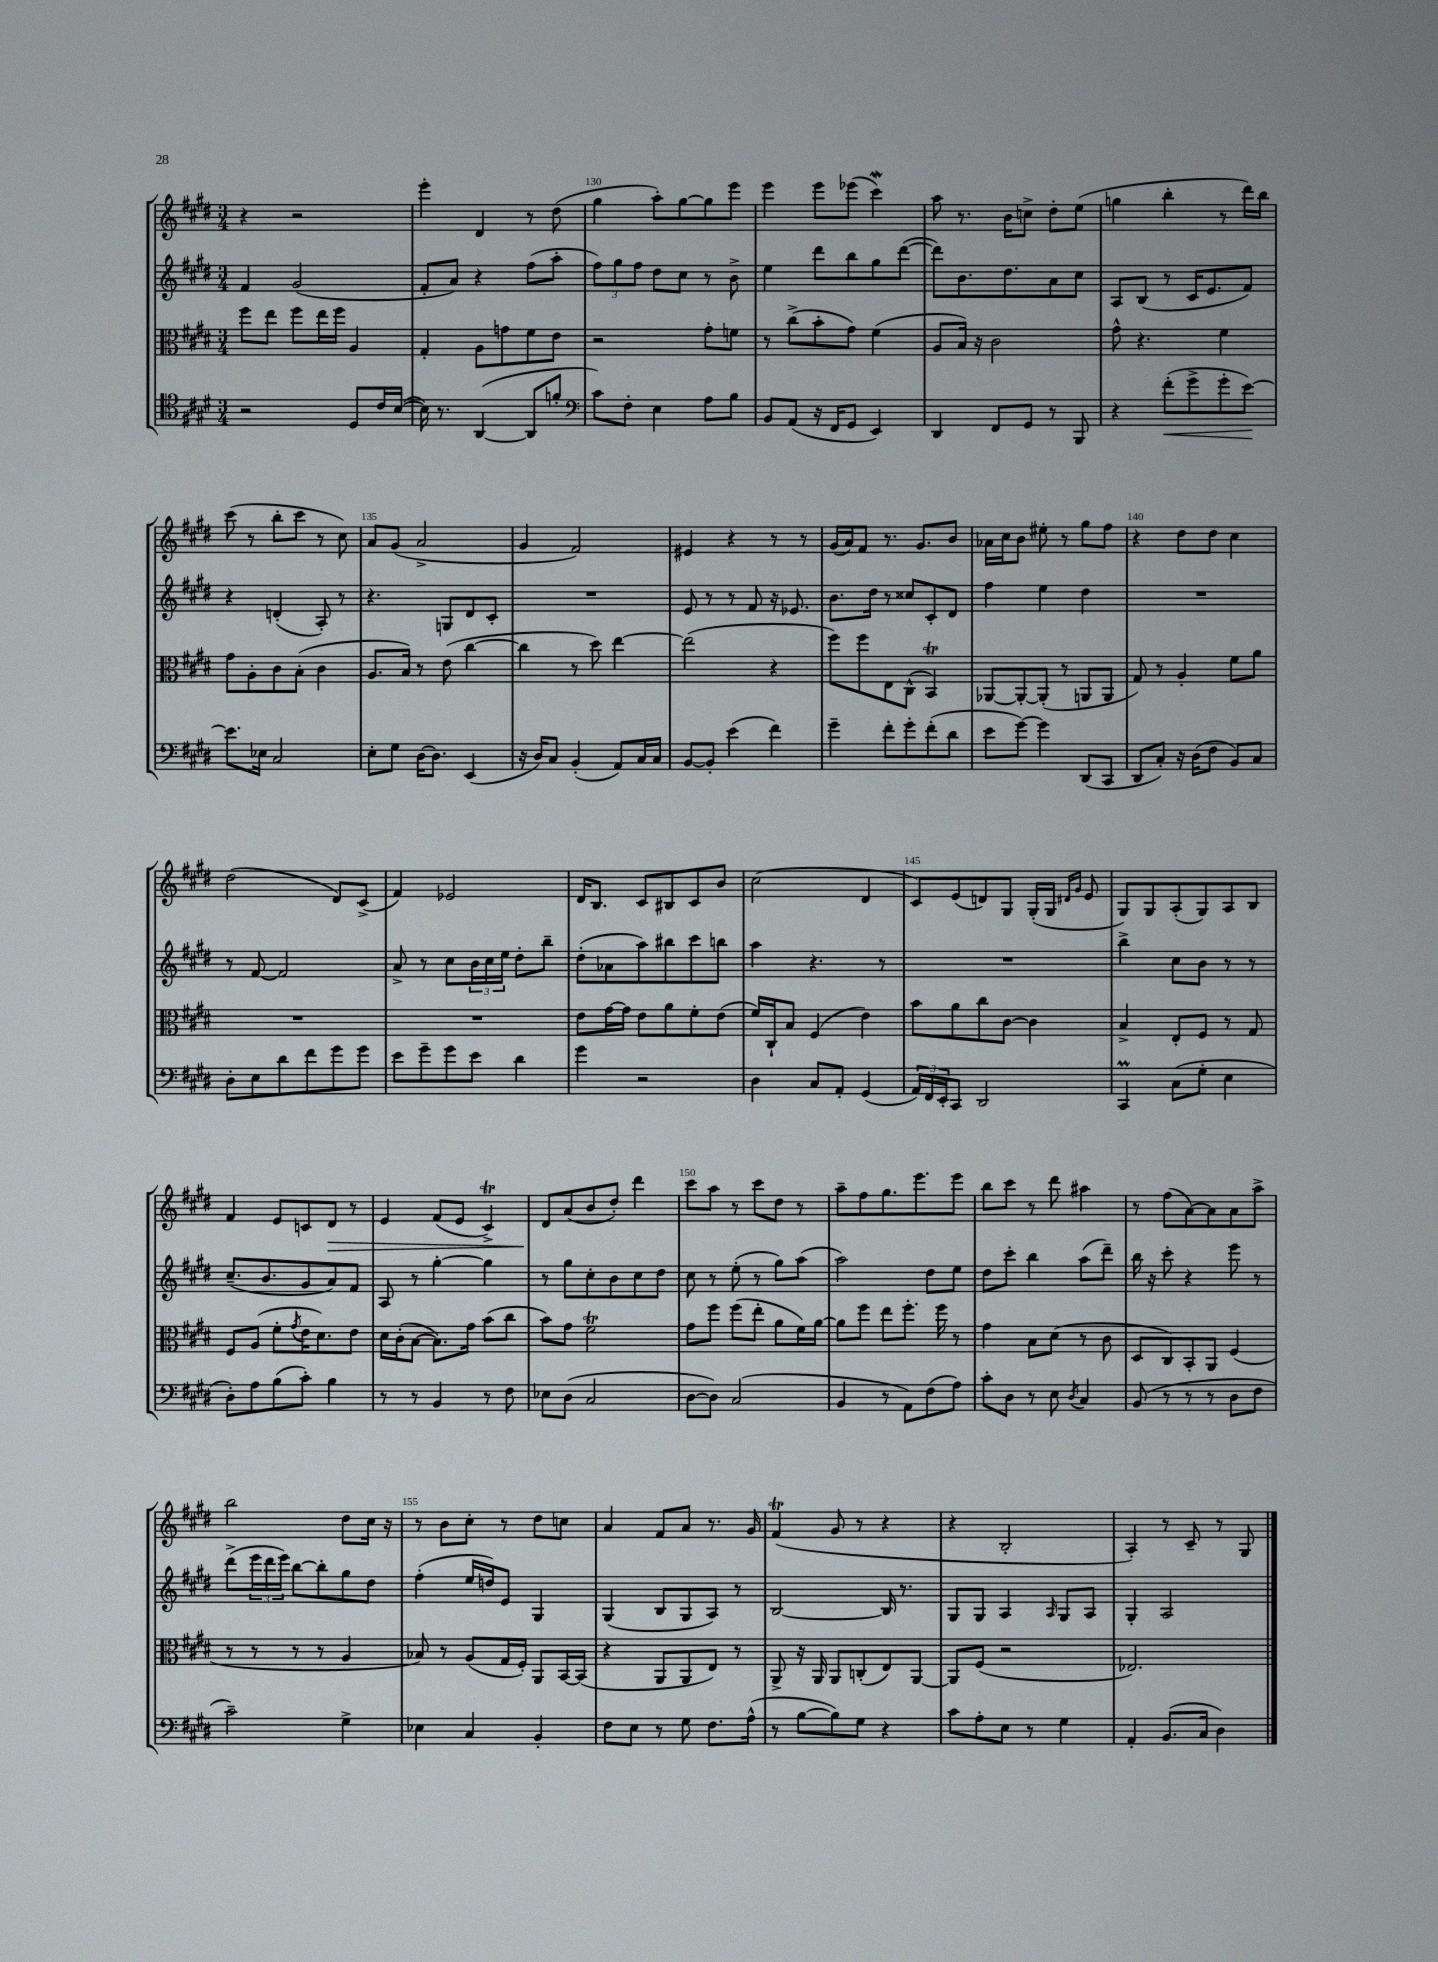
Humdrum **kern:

**kern	**dynam	**kern	**kern	**kern	**dynam
*part4	*part4	*part3	*part2	*part1	*part1
*staff4	*staff4	*staff3	*staff2	*staff1	*staff1
*clefC4	*	*clefC3	*clefG2	*clefG2	*
*k[f#c#g#d#]	*	*k[f#c#g#d#]	*k[f#c#g#d#]	*k[f#c#g#d#]	*
*M3/4	*	*M3/4	*M3/4	*M3/4	*
=128	=128	=128	=128	=128	=128
2r	.	8ff#\L	4f#/	4r	.
.	.	8ee\J	.	.	.
.	.	8ff#\L	(2g#/	2r	.
.	.	16ee\L	.	.	.
.	.	16ff#\JJ	.	.	.
8D#/L	.	4A/	.	.	.
16c#/L	.	.	.	.	.
([16B/JJ	.	.	.	.	.
=129	=129	=129	=129	=129	=129
16B\])	.	4G#'/	8f#'/L	4eee'\	.
8.r	.	.	.	.	.
.	.	.	8a/J)	.	.
([4AA/	.	8A\L	4r	4d#/	.
.	.	8gn\	.	.	.
8AA/L]	.	8f#\	(8ff#\L	8r	.
8fn'/J	.	8e\J	8aa'\J	(8dd#\	.
=130	=130	=130	=130	=130	=130
*clefF4	*	*	*	*	*
8c#\L)	.	2r	12ff#\L)	4gg#\	.
.	.	.	12gg#\	.	.
8F#'\J	.	.	.	.	.
.	.	.	12ff#\J	.	.
4E\	.	.	8dd#\L	8aa'\L)	.
.	.	.	8cc#\J	[8gg#\	.
8A\L	.	8g#'\L	8r	8gg#\]	.
8B\J	.	8fn\J	8b^\	8eee\J	.
=131	=131	=131	=131	=131	=131
8BB/L	.	8r	4ee\	4eee\	.
(8AA/J	.	(8cc#^\L	.	.	.
16r	.	8b'\	8ddd#\L	8eee\L	.
16FF#/KL	.	.	.	.	.
8GG#/J	.	8g#\J)	8bb\	(8eee-X\J	.
4EE/)	.	(4f#\	8gg#\	4ccc#W\)	.
.	.	.	([8ddd#\J	.	.
=132	=132	=132	=132	=132	=132
4DD#/	.	8A/L	8ddd#\L])	8aa\	.
.	.	16B/Jk)	8.b\	8.r	.
.	.	16r	.	.	.
8FF#/L	.	2c#\	.	.	.
.	.	.	8.dd#\	16b\KL	.
8GG#/J	.	.	.	8ccn^\J	.
8r	.	.	8a\	8dd#'\L	.
8BBB/	.	.	8cc#\J	(8ee\J	.
=133	=133	=133	=133	=133	=133
4r	.	8g#^^\	8A/L	4ggn\	.
.	.	4.r	(8B/J	.	.
!	!LO:HP:b	!	!	!	!
(8f#'\L	<	.	8r	4bb'\	.
8g#^\	.	.	16c#/KL	.	.
.	.	.	8.e/	.	.
8g#'\	.	4f#\	.	8r	.
[8e\J)	.	.	8f#/J)	16ddd#\LL)	.
.	.	.	.	16bb\JJ	.
.	[	.	.	.	.
!!LO:LB:g=z
=134	=134	=134	=134	=134	=134
8.e\L]	.	8g#\L	4r	(8ccc#\	.
.	.	8A'\	.	8r	.
16E-X\Jk	.	.	.	.	.
2C#/	.	8c#\	(4dn'/	8bb'\L	.
.	.	(8B'\J	.	8ccc#\J	.
.	.	4c#\	8A'/)	8r	.
.	.	.	8r	8cc#\)	.
=135	=135	=135	=135	=135	=135
8E'\L	.	8.A/L	4.r	8a/L	.
8G#\J	.	.	.	(8g#/J	.
.	.	16B/Jk)	.	.	.
[16D#\KL	.	8r	.	2a^/	.
8.D#\J]	.	.	.	.	.
.	.	(8e\	8Gn/L	.	.
(4EE/	.	[4cc#\	8d#/	.	.
.	.	.	8c#'/J	.	.
=136	=136	=136	=136	=136	=136
16r	.	4cc#\]	2.r	4g#/	.
16D#/KL)	.	.	.	.	.
8C#/J	.	.	.	.	.
(4BB'/	.	8r	.	2f#/)	.
.	.	8dd#\)	.	.	.
8AA/L)	.	[4ee\	.	.	.
16C#/L	.	.	.	.	.
16C#/JJ	.	.	.	.	.
=137	=137	=137	=137	=137	=137
[8BB/L	.	(2ee\]	8e/	4e#X/	.
8BB'/J]	.	.	8r	.	.
(4e\	.	.	8r	4r	.
.	.	.	8f#/	.	.
4f#\)	.	4r	16r	8r	.
.	.	.	8.e-X/	.	.
.	.	.	.	8r	.
=138	=138	=138	=138	=138	=138
4g#~\	.	8ff#\L)	8.b\L	(16g#/LL	.
.	.	.	.	16a/J)	.
.	.	8ff#\	.	8f#/J	.
.	.	.	16dd#\Jk	.	.
8f#'\L	.	8E\	8r	8.r	.
8g#'\	.	(8C#^^\J	8cc##X/L	.	.
.	.	.	.	8.g#/L	.
(8f#'\	.	4BBT/)	8c#'/	.	.
8d#\J	.	.	8d#/J	8b/J	.
=139	=139	=139	=139	=139	=139
8e\L	.	[8AA-X/L	4ff#\	16a-X\LL	.
.	.	.	.	16cc#\J	.
[8g#\J)	.	8AA-'/_	.	8b\J	.
4g#\]	.	(8AA-'/J]	4ee\	8ee#X'\	.
.	.	8r	.	8r	.
(8DD#/L	.	8AAn/L	4dd#\	8gg#\L	.
8CC#/J	.	8AA/J	.	8ff#\J	.
=140	=140	=140	=140	=140	=140
8DD#/L	.	8G#/)	2.r	4r	.
8C#'/J)	.	8r	.	.	.
16r	.	4A'/	.	8dd#\L	.
(16D#\KL	.	.	.	.	.
8F#\J	.	.	.	8dd#\J	.
8BB/L)	.	8f#\L	.	4cc#\	.
8C#/J	.	8a\J	.	.	.
!!LO:LB:g=z
=141	=141	=141	=141	=141	=141
8D#'\L	.	2.r	8r	(2dd#\	.
8E\	.	.	[8f#/	.	.
8d#\	.	.	2f#/]	.	.
8f#\	.	.	.	.	.
8g#\	.	.	.	8d#/L)	.
8g#\J	.	.	.	(8c#^/J	.
=142	=142	=142	=142	=142	=142
8e\L	.	2.r	8a^/	4f#/)	.
8g#~\	.	.	8r	.	.
8g#\	.	.	8cc#\L	2e-X/	.
8e\J	.	.	24b\L	.	.
.	.	.	24cc#\	.	.
.	.	.	24ee\JJ	.	.
4d#\	.	.	8dd#'\L	.	.
.	.	.	8bb~\J	.	.
=143	=143	=143	=143	=143	=143
4g#\	.	8e\L	(8dd#'\L	16d#/KL	.
.	.	.	.	8.B/J	.
.	.	[16g#\L	8a-X\	.	.
.	.	16g#\JJ]	.	.	.
2r	.	8e\L	8aa\)	8c#/L	.
.	.	8a\	8bb#X\	8B#X/	.
.	.	8f#'\	8ccc#\	8c#/	.
.	.	(8e\J	8bbn\J	8b/J	.
=144	=144	=144	=144	=144	=144
4D#\	.	16f#/LL)	4aa\	(2cc#\	.
.	.	16C#`/J	.	.	.
.	.	8B/J	.	.	.
8C#/L	.	(4F#/	4.r	.	.
8AA'/J	.	.	.	.	.
(4GG#/	.	4e\)	.	4d#/	.
.	.	.	8r	.	.
=145	=145	=145	=145	=145	=145
24AA/LL)	.	8b\L	2.r	8c#/L)	.
24FF#/	.	.	.	.	.
24EE'/J	.	.	.	.	.
8CC#/J	.	8a\	.	(8e/	.
2DD#/	.	8cc#\	.	8dn/)	.
.	.	[8c#\J	.	8G#/J	.
.	.	4c#\]	.	(16G#'/LL	.
.	.	.	.	16G#/JJ	.
.	.	.	.	16qqd#X/LL	.
.	.	.	.	16qqg#/JJ	.
.	.	.	.	8e/	.
=146	=146	=146	=146	=146	=146
4CC#M/	.	4B^/	4bb^\	8G#/L)	.
.	.	.	.	8G#/	.
(8C#\L	.	8E'/L	8cc#\L	(8A'/	.
8G#'\J	.	8F#/J	8b\J	8G#/)	.
4E\	.	8r	8r	8A/	.
.	.	8G#/	8r	8B/J	.
!!LO:LB:g=z
=147	=147	=147	=147	=147	=147
8D#'\L)	.	8F#/L	(8.cc#~/L	4f#/	.
8A\	.	(8A/J	.	.	.
.	.	.	8.b/	.	.
(8B\	.	8f#'\L	.	8e/L	.
.	.	8qg#/	.	.	.
8c#'\J)	.	16e\K	8g#/	8cn/	.
.	.	8.d#\)	.	.	.
!	!	!	!	!	!LO:HP:b
4B\	.	.	8a/)	8d#/J	>
.	.	8e\J	8f#/J	8r	.
=148	=148	=148	=148	=148	=148
8r	.	16d#\LL	8A/	4e/	.
.	.	(16c#'\J	.	.	.
8r	.	[8B\J	8r	.	.
4BB/	.	8.B\L])	[4gg#'\	(8f#/L	.
.	.	.	.	8e/J	.
.	.	16g#\Jk	.	.	.
8r	.	(8b\L	4gg#\]	4c#T^/)	.
8F#\	.	8cc#\J	.	.	.
=149	=149	=149	=149	=149	=149
8E-X\L	.	8b\L)	8r	8d#/L	.
(8D#\J	.	8g#\J	8gg#\L	(8a/	]
2C#/	.	2f#T\	8cc#'\	8b/	.
.	.	.	8b\	8dd#'/J)	.
.	.	.	8cc#\	4ddd#\	.
.	.	.	8dd#\J	.	.
=150	=150	=150	=150	=150	=150
[8D#\L	.	8g#\L	8cc#\	8ccc#\L	.
8D#\J])	.	8ff#\J	8r	8aa\J	.
(2C#/	.	(8ff#\L	(8ee'\	8r	.
.	.	8ee'\J	8r	8ccc#\L	.
.	.	8a\L	8gg#\L)	8dd#\J	.
.	.	16f#\L)	(8aa\J	8r	.
.	.	[16a\JJ	.	.	.
=151	=151	=151	=151	=151	=151
4BB/	.	8a\L]	2aa\)	8aa~\L	.
.	.	8ff#\J	.	8ff#\	.
8r	.	8ee\L	.	8.gg#\	.
8AA\L)	.	8.ff#'\J	.	.	.
.	.	.	.	8.eee\	.
(8F#\	.	.	8dd#\L	.	.
.	.	16ff#\	.	.	.
8A\J)	.	8r	8ee\J	8eee\J	.
=152	=152	=152	=152	=152	=152
8c#'\L	.	4g#\	8dd#\L	8bb\L	.
8D#\J	.	.	8ccc#'\J	8ccc#\J	.
8r	.	8B\L	4bb\	8r	.
8E\	.	(8d#\J	.	8ddd#\	.
8qD#/	.	.	.	.	.
4C#/	.	8r	(8aa\L	4aa#X\	.
.	.	8c#\	8ddd#~\J)	.	.
=153	=153	=153	=153	=153	=153
(8BB/	.	8D#/L	16bb\	8r	.
.	.	.	16r	.	.
8r	.	8C#/)	8ccc#'\	(8ff#\L	.
8r	.	8BB'/	4r	[8a\)	.
8r	.	8AA/J	.	8a\]	.
8D#\L	.	(4F#/	8eee\	8a\	.
8F#\J	.	.	8r	8aa^\J	.
!!LO:LB:g=z
=154	=154	=154	=154	=154	=154
2c#~\)	.	8r	(8ddd#^\L	2bb\	.
.	.	8r	24eee\L	.	.
.	.	.	24ddd#\	.	.
.	.	.	24eee\JJ)	.	.
.	.	8r	[8bb\L	.	.
.	.	8r	8bb'\]	.	.
4G#^\	.	4A/	8gg#\	8dd#\L	.
.	.	.	8dd#\J	16cc#\Jk	.
.	.	.	.	16r	.
=155	=155	=155	=155	=155	=155
4E-X\	.	8B-X/)	(4ff#'\	8r	.
.	.	8r	.	8b\L	.
4C#/	.	(8A/L	16ee/LL	8cc#'\J	.
.	.	.	16ddn/J)	.	.
.	.	16G#/L	8e/J	8r	.
.	.	16F#'/JJ)	.	.	.
4BB'/	.	8AA/L	4G#/	8dd#\L	.
.	.	[16BB/L	.	8ccn\J	.
.	.	(16BB/JJ]	.	.	.
=156	=156	=156	=156	=156	=156
8F#\L	.	4r	(4G#/	4a/	.
8E\J	.	.	.	.	.
8r	.	8AA/L	8B/L	8f#/L	.
8G#\	.	8AA/	8G#/	8a/J	.
8.F#\L	.	8E/J)	8A/J)	8.r	.
.	.	8r	8r	.	.
(16A^^\Jk	.	.	.	16g#/	.
=157	=157	=157	=157	=157	=157
8r	.	8AA^/	[2B/	(4f#T/	.
[8B\L	.	16r	.	.	.
.	.	16AA/	.	.	.
8B\])	.	8AA/L	.	8g#/	.
8G#\J	.	(8Cn'/	.	8r	.
4r	.	8E/)	16B/]	4r	.
.	.	.	8.r	.	.
.	.	[8AA/J	.	.	.
=158	=158	=158	=158	=158	=158
8c#\L	.	8AA/L]	8G#/L	4r	.
8A'\	.	(8F#/J	8G#/J	.	.
8E\J	.	2r	4A/	2B'/	.
8r	.	.	.	.	.
.	.	.	16qqA/	.	.
4G#\	.	.	8G#/L	.	.
.	.	.	8A/J	.	.
=159	=159	=159	=159	=159	=159
4AA'/	.	2.E-X/)	4G#'/	4A'/)	.
(8.BB/L	.	.	2A/	8r	.
.	.	.	.	8c#~/	.
16C#/Jk	.	.	.	.	.
4D#\)	.	.	.	8r	.
.	.	.	.	8G#/	.
==	==	==	==	==	==
*-	*-	*-	*-	*-	*-
